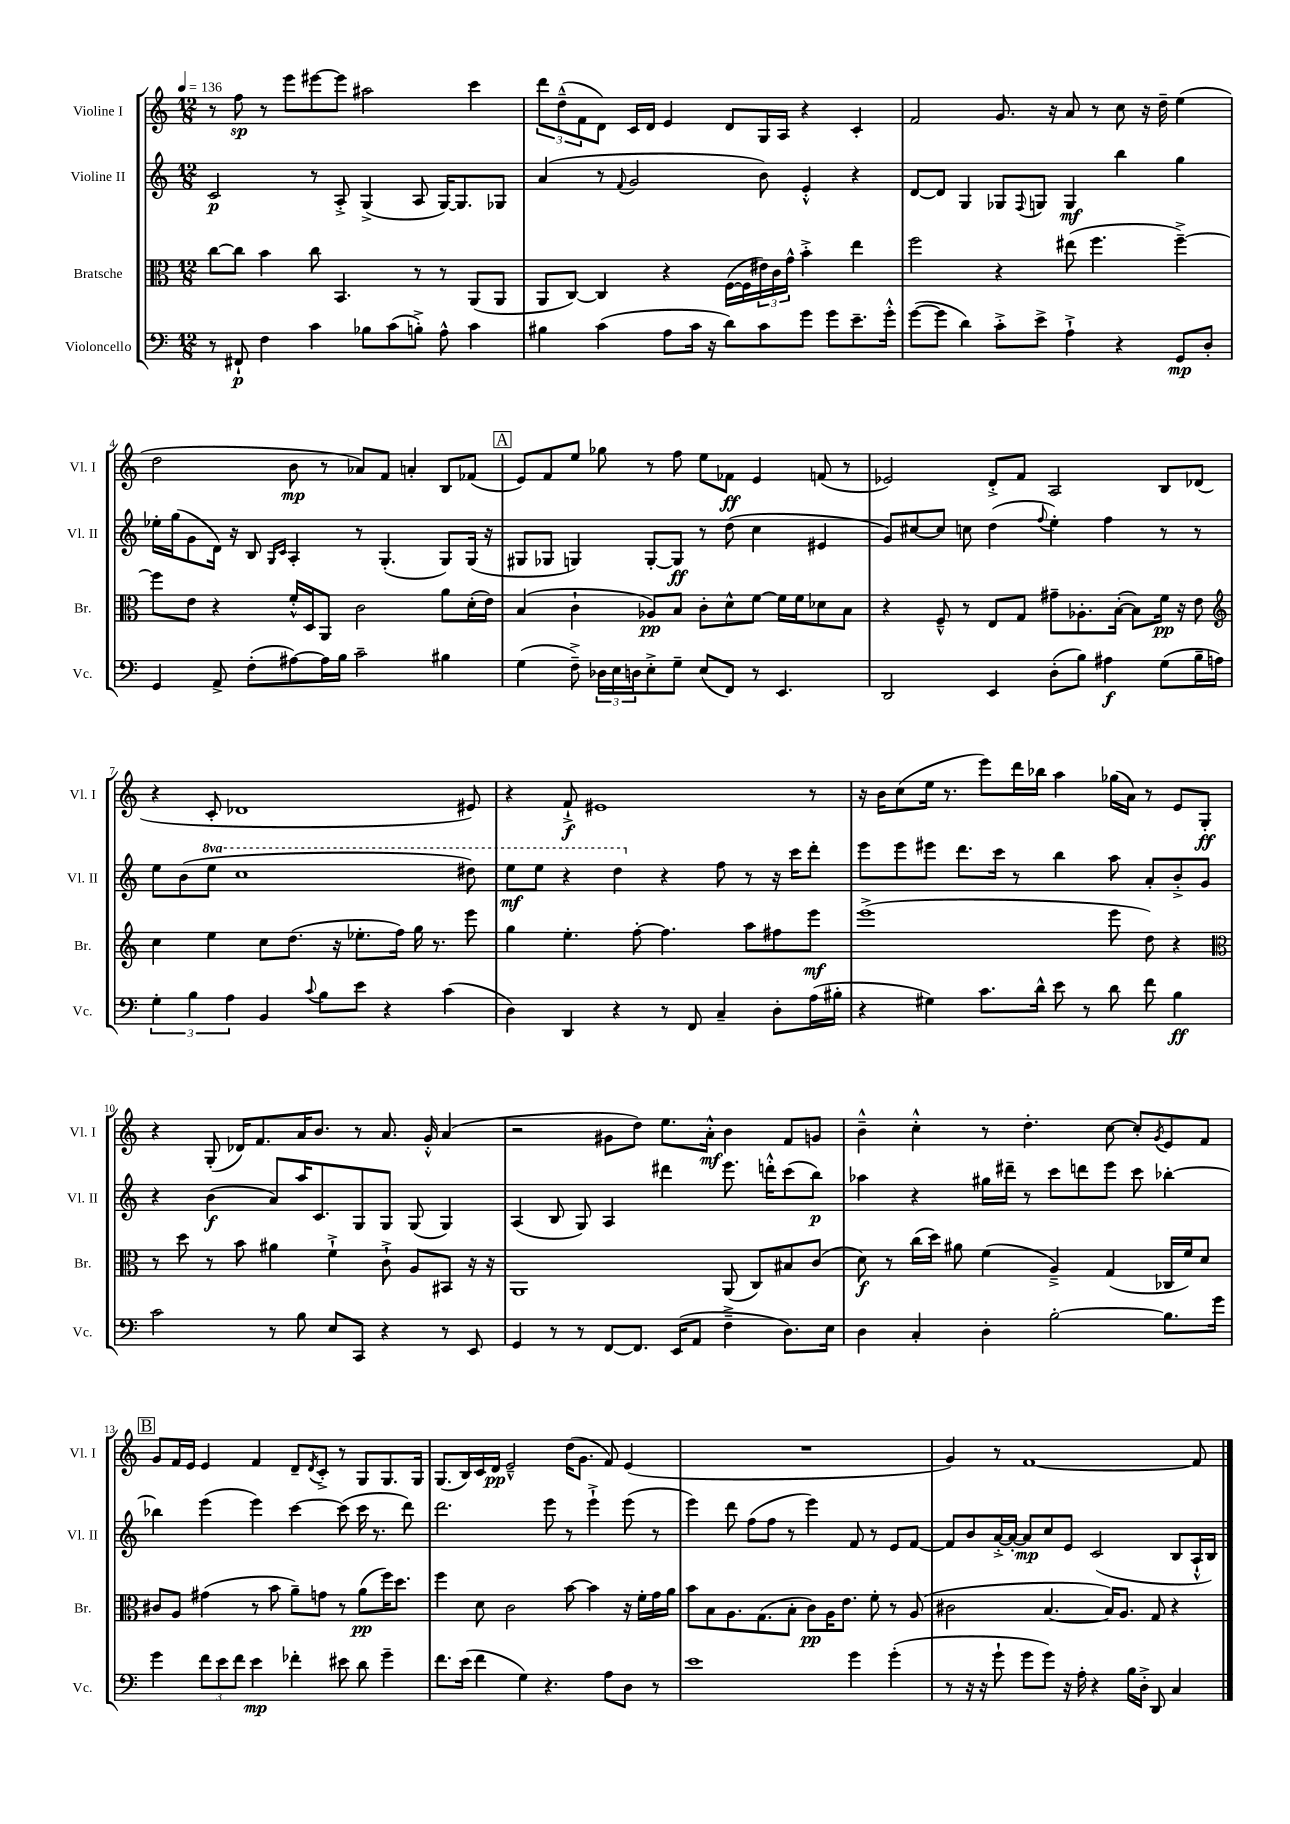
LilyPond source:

<<
\new StaffGroup <<
\new Staff = "s0" \with { instrumentName = "Violine I" shortInstrumentName = "Vl. I" } {
    \clef treble \key c \major \numericTimeSignature \time 12/8 \tempo 4 = 136
    r8 f''8\sp r8 e'''8 eis'''8~ eis'''8 ais''2 c'''4 |
    \tuplet 3/2 { d'''8 d''8---^( f'8 } d'8) c'16 d'16 e'4 d'8 g16 a16 r4 c'4-. |
    f'2 g'8. r16 a'8 r8 c''8 r16 d''16-- e''4( |
    d''2 b'8\mp r8 aes'8) f'8 a'4-. b8 fes'8( |
    \mark \markup { \box "A" } e'8) f'8 e''8 ges''8 r8 f''8 e''8 fes'8\ff e'4 f'8( r8 |
    ees'2) d'8-.-> f'8 a2 b8 des'8( |
    r4 c'8-. des'1 eis'8) |
    r4 f'8-!->\f eis'1 r8 |
    r16 b'16 c''8( e''16 r8. e'''8) d'''16 bes''16 a''4 ges''16( a'16) r8 e'8 g8-.\ff |
    r4 g8-.( des'16) f'8. a'16 b'8. r8 a'8. g'16-.-^ a'4( |
    r2 gis'8 d''8) e''8. a'16-.-^\mf b'4 f'8 g'8 |
    b'4---^ c''4-.-^ r8 d''4.-. c''8~ c''8-. \acciaccatura { g'8 } e'8 f'8 |
    \mark \markup { \box "B" } g'8 f'16 e'16 e'4 f'4 d'8-- \acciaccatura { d'8 } c'8-.-> r8 g8 g8. g16 |
    g8.( b16) c'16 d'16\pp e'2---^ d''16( g'8. f'8) e'4( |
    R1. |
    g'4) r8 f'1~ f'8 \bar "|." |
}
\new Staff = "s1" \with { instrumentName = "Violine II" shortInstrumentName = "Vl. II" } {
    \clef treble \key c \major \numericTimeSignature \time 12/8 \set Staff.ottavationMarkups = #ottavation-simple-ordinals
    c'2\p r8 a8-.-> g4->( a8 g16~) g8. ges8 |
    a'4( r8 \appoggiatura { f'8 } g'2 b'8) e'4-.-^ r4 |
    d'8~ d'8 g4 ges8 \appoggiatura { f8 } g8 g4\mf b''4 g''4 |
    ees''16-. g''16( g'8 d'16) r16 b8 \grace { g16 c'16 } a4-. r8 g4.-.( g8) g16( r16 |
    \mark \markup { \box "A" } gis8 ges8 g4) g8~-. g8\ff r8 d''8( c''4 eis'4 |
    g'8) cis''8~ cis''8 c''8 d''4( \appoggiatura { f''8 } e''4-.) f''4 r8 r8 |
    e''8 b'8( \ottava #1 e'''8 c'''1 dis'''8) |
    e'''8\mf e'''8 r4 d'''4 \ottava #0 r4 f''8 r8 r16 c'''16 d'''8-. |
    e'''8 e'''8 eis'''8 d'''8. c'''16 r8 b''4 a''8 a'8-. b'8-.-> g'8 |
    r4 b'4\f( a'8) a''16 c'8. g8 g8 g8( g4) |
    a4( b8 g8) a4 dis'''4 e'''8. d'''16-.-^ c'''8( b''8\p) |
    aes''4 r4 gis''16 dis'''16-- r8 c'''8 d'''8 e'''8 c'''8 bes''4~-. |
    \mark \markup { \box "B" } bes''4 e'''4( e'''4) c'''4~ c'''8( c'''16 r8. d'''8) |
    d'''2. e'''8 r8 e'''4-!-> e'''8( r8 |
    e'''4) d'''8 f''8( f''8 r8 e'''4) f'8 r8 e'8 f'8~ |
    f'8 b'8 a'16~-.-> a'16~-. a'8\mp c''8 e'8 c'2( b8 a16-!-^ b16) \bar "|." |
}
\new Staff = "s2" \with { instrumentName = "Bratsche" shortInstrumentName = "Br." } {
    \clef alto \key c \major \numericTimeSignature \time 12/8
    c''8~ c''8 b'4 c''8 b,4. r8 r8 a,8( a,8 |
    a,8 c8~) c4 r4 f16~( f16 \tuplet 3/2 { eis'16) c'16 g'16-^ } b'4-.-> e''4 |
    f''2 r4 eis''8( f''4. f''4~--->) |
    f''8 e'8 r4 f'16-.-^ d16 a,8 c'2 a'8 d'16-.( e'16) |
    \mark \markup { \box "A" } b4( c'4-! aes8\pp) b8 c'8-. d'8-^ f'8~ f'16 f'16 des'8 b8 |
    r4 f8---^ r8 e8 g8 gis'8-- aes8.-. b16~-.( b8) f'16\pp r16 e'8 |
    \clef treble c''4 e''4 c''8 d''8.( r16 ees''8.-. f''16) g''16 r8. e'''8 |
    g''4 e''4.-. f''8~-. f''4. a''8 fis''8 e'''8\mf |
    e'''1->( e'''8 d''8) r4 |
    \clef alto r8 d''8 r8 b'8 ais'4 f'4-!-> c'8-!-> a8 bis,8 r16 r16 |
    a,1 a,8( c8) bis8 c'8( |
    d'8\f) r8 c''16( d''16) ais'8 f'4( a4--->) g4( ces16 f'16) d'8 |
    \mark \markup { \box "B" } cis'8 a8 gis'4( r8 b'8 a'8--) g'8 r8 a'8\pp( f''16) d''8. |
    f''4 d'8 c'2 b'8~ b'4 r16 f'16-. g'16 a'16 |
    b'8 b8 a8. g8.( b8-. c'8\pp) a16 e'8. f'8-. r8 a8( |
    cis'2 b4.~ b16) a8. g8 r4 \bar "|." |
}
\new Staff = "s3" \with { instrumentName = "Violoncello" shortInstrumentName = "Vc." } {
    \clef bass \key c \major \numericTimeSignature \time 12/8
    r8 fis,8-!\p f4 c'4 bes8 c'8( b8-.->) a8-^ c'4 |
    bis4 c'4( a8 c'16 r16 d'8) c'8 g'8 g'8 e'8.-- g'16-.-^ |
    g'8~( g'8 d'4) c'8-.-> e'8-> a4-!-> r4 g,8\mp d8-. |
    g,4 a,8-> f8-.( ais8~) ais16 b16 c'2-- bis4 |
    \mark \markup { \box "A" } g4( f8--->) \tuplet 3/2 { des16 e16 d16 } e8-.-> g8-- e8( f,8) r8 e,4. |
    d,2 e,4 d8-.( b8) ais4\f g8( b16-- a16) |
    \tuplet 3/2 { g4-. b4 a4 } b,4 \appoggiatura { c'8 } b8 e'8 r4 c'4( |
    d4) d,4 r4 r8 f,8 c4-- d8-. a16( bis16-. |
    r4 gis4) c'8. d'16-^ e'8 r8 d'8 f'8 b4\ff |
    c'2 r8 b8 e8 c,8 r4 r8 e,8 |
    g,4 r8 r8 f,8~ f,8. e,16( a,8 f4---> d8.) e16 |
    d4 c4-. d4-. b2~-. b8. g'16 |
    \mark \markup { \box "B" } g'4 \tuplet 3/2 { f'8 e'8 f'8 } e'4\mp fes'4-. eis'8 d'8 g'4-- |
    f'8. e'16( f'4 g4) r4. a8 d8 r8 |
    e'1 g'4 g'4-.( |
    r8 r16 r16 g'8-! g'8 g'8) r16 a16-. r4 b16 d16-.-> d,8 c4 \bar "|." |
}
>>
>>
